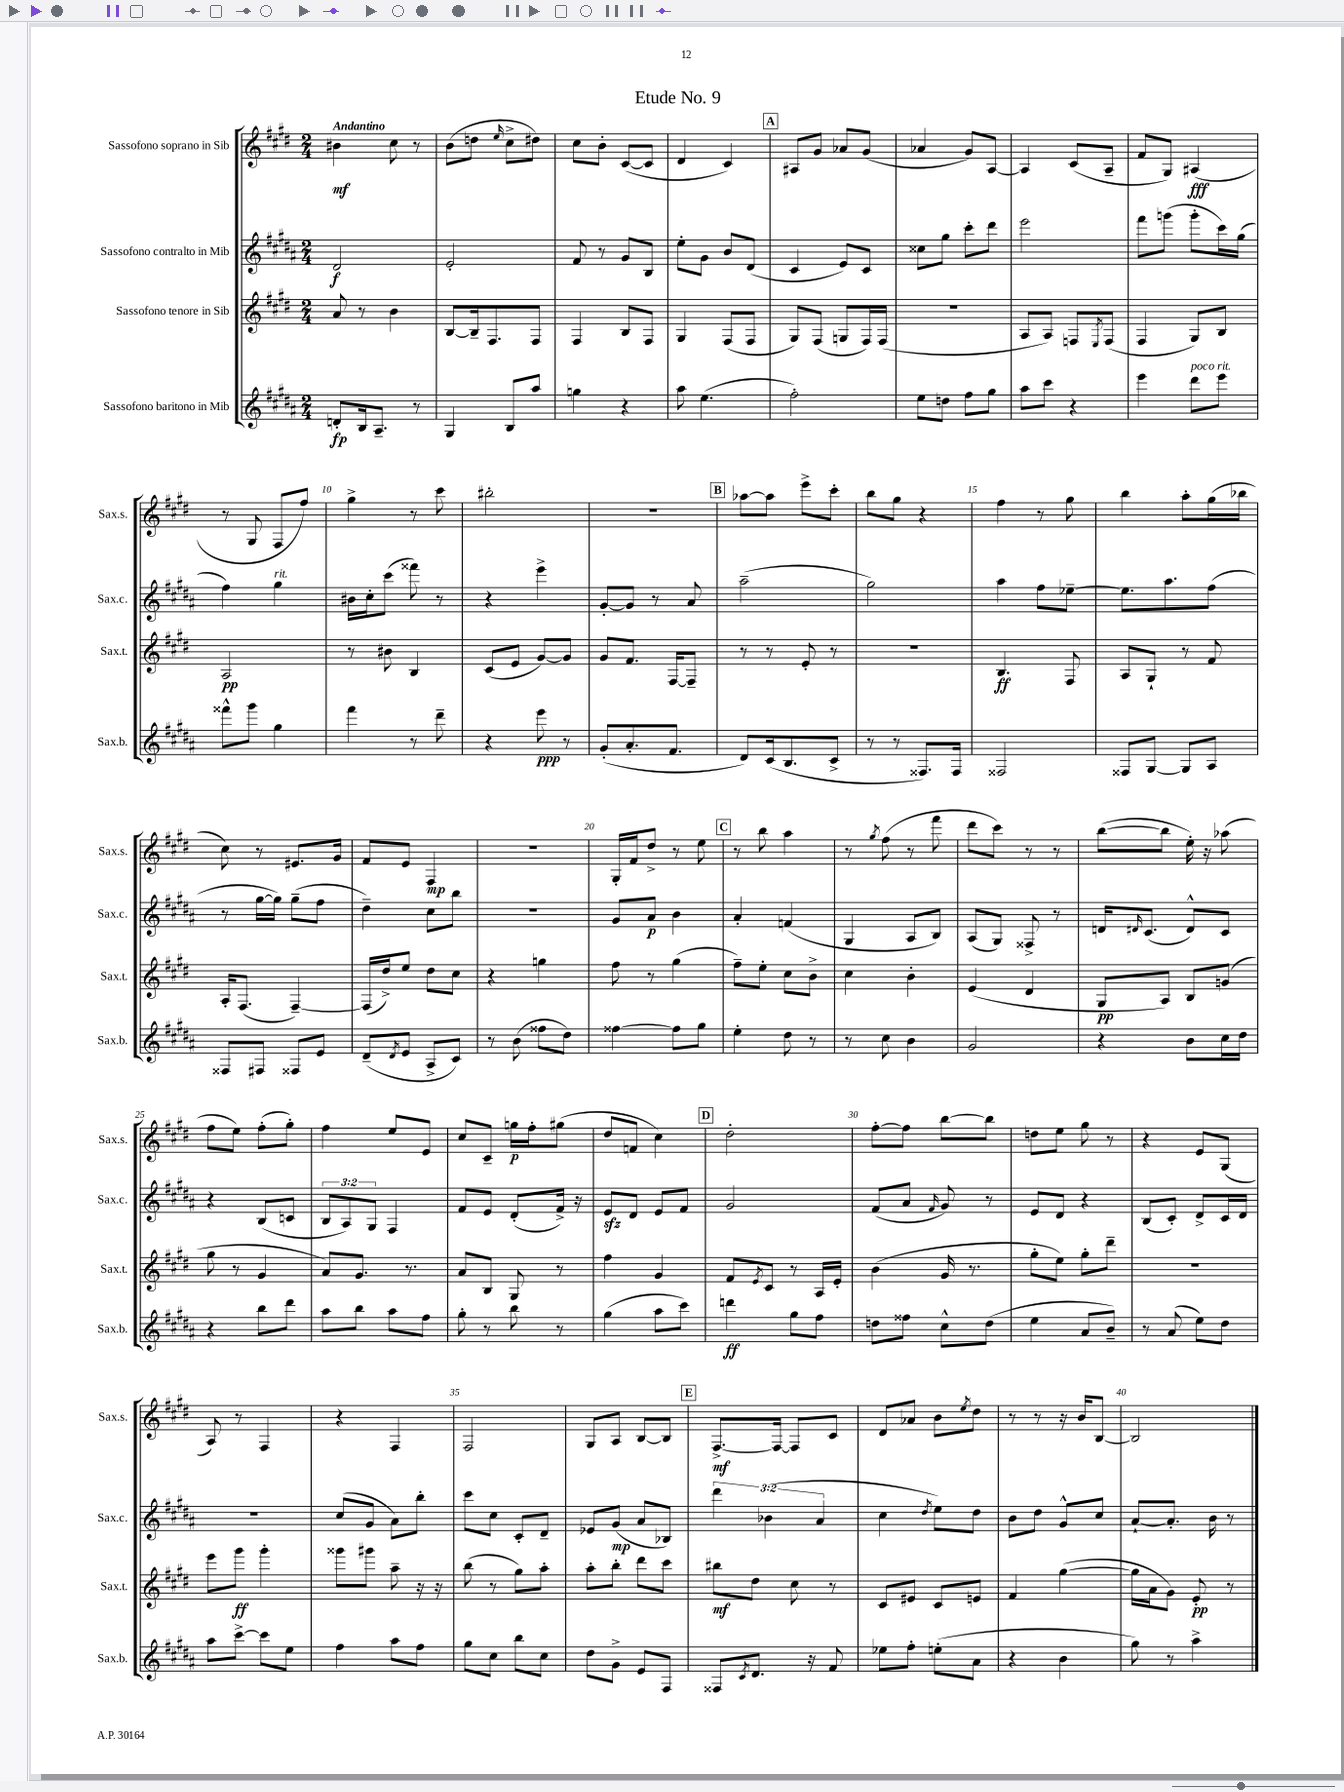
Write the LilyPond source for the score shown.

\header { title = "Etude No. 9" }
<<
\new StaffGroup <<
\new Staff = "s0" \with { instrumentName = "Sassofono soprano in Sib" shortInstrumentName = "Sax.s." } {
    \clef treble \key e \major \numericTimeSignature \time 2/4 \tempo "Andantino"
    bis'4\mf cis''8 r8 |
    b'8( d''8 \grace { e''16 } cis''8-> dis''8) |
    cis''8 b'8-. cis'8~( cis'8 |
    dis'4 cis'4) |
    \mark \markup { \box "A" } ais8 gis'8 aes'8 gis'8( |
    aes'4 gis'8) a8~ |
    a4 cis'8( a8-- |
    fis'8 gis8) ais4\fff( |
    r8 gis8 fis8 fis''8) |
    gis''4-> r8 cis'''8 |
    bis''2-. |
    R2 |
    \mark \markup { \box "B" } aes''8~ aes''8 e'''8-> cis'''8-. |
    b''8 gis''8 r4 |
    fis''4 r8 gis''8 |
    b''4 a''8-. gis''16( bes''16 |
    cis''8) r8 eis'8. gis'16 |
    fis'8 e'8 fis4\mp |
    r2 |
    gis16-. fis'16 dis''8-> r8 e''8 |
    \mark \markup { \box "C" } r8 b''8 a''4 |
    r8 \acciaccatura { gis''8 } fis''8( r8 fis'''8 |
    dis'''8 cis'''8) r8 r8 |
    b''8~( b''8 e''16-.) r16 aes''8( |
    fis''8 e''8) fis''8-.( gis''8-.) |
    fis''4 e''8 e'8 |
    cis''8 cis'8-- g''16\p fis''16-. gis''8( |
    dis''8 f'8 cis''4) |
    \mark \markup { \box "D" } dis''2-. |
    fis''8~-. fis''8 b''8~ b''8 |
    d''8 e''8 gis''8 r8 |
    r4 e'8 gis8( |
    a8) r8 fis4 |
    r4 fis4 |
    fis2 |
    gis8 a8 b8~ b8 |
    \mark \markup { \box "E" } fis8.~->\mf fis16~ fis8 cis'8 |
    dis'8 aes'8 b'8 \acciaccatura { e''8 } dis''8 |
    r8 r8 r16 b'16 b8~ |
    b2 \bar "|." |
}
\new Staff = "s1" \with { instrumentName = "Sassofono contralto in Mib" shortInstrumentName = "Sax.c." } {
    \clef treble \key b \major \numericTimeSignature \time 2/4 \override Staff.TupletNumber.text = #tuplet-number::calc-fraction-text
    dis'2\f |
    e'2-. |
    fis'8 r8 gis'8 b8 |
    e''8-. gis'8 b'8 dis'8( |
    \mark \markup { \box "A" } cis'4 e'8) cis'8 |
    cisis''8 gis''8 cis'''8-. dis'''8 |
    e'''2 |
    fis'''8 g'''8( g'''8-. cis'''16) gis''16( |
    fis''4) gis''4^\markup { \italic "rit." } |
    bis'16 cis''16-. cis'''8( fisis'''8) r8 |
    r4 e'''4-> |
    gis'8~-. gis'8 r8 ais'8 |
    \mark \markup { \box "B" } ais''2--( |
    gis''2) |
    ais''4 fis''8 ees''8~-- |
    ees''8. ais''8. fis''8( |
    r8 gis''16~ gis''16) gis''8--( fis''8 |
    dis''4--) cis''8 b''8 |
    R2 |
    gis'8 ais'8\p b'4 |
    \mark \markup { \box "C" } ais'4-. f'4( |
    gis4 ais8 b8) |
    ais8( gis8) fisis8-> r8 |
    d'16 \grace { dis'16 } cis'8.( dis'8-^) cis'8 |
    r4 b8( c'8 |
    \tuplet 3/2 { b8 ais8) gis8 } fis4 |
    fis'8 e'8 dis'8-.( fis'16->) r16 |
    e'8\sfz dis'8 e'8 fis'8 |
    \mark \markup { \box "D" } gis'2 |
    fis'8( ais'8 \grace { fis'16 } gis'8) r8 |
    e'8 dis'8 r4 |
    b8( cis'8-.) dis'8-> cis'16 dis'16 |
    r2 |
    cis''8( gis'8 ais'8) b''8-. |
    cis'''8 cis''8 cis'8-. dis'8-- |
    ees'8 gis'8\mp( ais'8 bes8) |
    \mark \markup { \box "E" } \tuplet 3/2 { dis'''4 bes'4( ais'4 } |
    cis''4 \acciaccatura { dis''8 } e''8) dis''8 |
    b'8 dis''8 gis'8-^ cis''8 |
    ais'8~-! ais'8.-. b'16 r8 \bar "|." |
}
\new Staff = "s2" \with { instrumentName = "Sassofono tenore in Sib" shortInstrumentName = "Sax.t." } {
    \clef treble \key e \major \numericTimeSignature \time 2/4
    a'8 r8 b'4 |
    b8~ b16-- fis8. fis8 |
    fis4 b8 fis8 |
    gis4 fis8( fis8 |
    \mark \markup { \box "A" } gis8) fis8( g8 fis16) fis16( |
    R2 |
    a8 a8) f8 \acciaccatura { e8 } f8( |
    fis4 gis8) b8 |
    a2\pp |
    r8 bis'8 b4 |
    cis'8( e'8 gis'8~) gis'8 |
    gis'8 fis'8. fis16~ fis8-- |
    \mark \markup { \box "B" } r8 r8 e'8-. r8 |
    r2 |
    b4.\ff fis8 |
    a8 gis8-! r8 fis'8 |
    a16-. fis8.( fis4~--) |
    fis16( dis''16->) e''8 dis''8 cis''8 |
    r4 g''4 |
    fis''8 r8 gis''4( |
    \mark \markup { \box "C" } fis''8--) e''8-. cis''8 b'8-> |
    cis''4 b'4-. |
    e'4( dis'4 |
    gis8\pp a8) b8 g'8( |
    gis''8 r8 gis'4 |
    a'8) gis'8. r8. |
    a'8 b8 gis8 r8 |
    fis''4 gis'4 |
    \mark \markup { \box "D" } fis'8 \acciaccatura { e'8 } cis'8 r8 a16 e'16-. |
    b'4( gis'16 r8. |
    gis''8-. e''8) gis''8-. dis'''8-- |
    R2 |
    e'''8 gis'''8\ff gis'''4-. |
    gisis'''8 gis'''8 a''8-- r16 r16 |
    b''8( r8 gis''8) a''8-. |
    a''8-. b''8-. dis'''8 cis'''8 |
    \mark \markup { \box "E" } bis''8\mf dis''8 cis''8 r8 |
    cis'8 eis'8 cis'8 e'8 |
    fis'4 gis''4~( |
    gis''16 a'16 gis'8) e'8-.\pp r8 \bar "|." |
}
\new Staff = "s3" \with { instrumentName = "Sassofono baritono in Mib" shortInstrumentName = "Sax.b." } {
    \clef treble \key b \major \numericTimeSignature \time 2/4
    d'8-.\fp b16 ais8.-- r8 |
    gis4 b8 ais''8 |
    g''4 r4 |
    ais''8 e''4.( |
    \mark \markup { \box "A" } fis''2-.) |
    e''8 d''8 fis''8 gis''8 |
    ais''8 cis'''8 r4 |
    e'''4 dis'''8^\markup { \italic "poco rit." } e'''8 |
    fisis'''8-^ gis'''8 gis''4 |
    fis'''4 r8 dis'''8-- |
    r4 e'''8\ppp r8 |
    gis'8-.( ais'8.-. fis'8. |
    \mark \markup { \box "B" } dis'8) cis'16( b8. cis'8-> |
    r8 r8 fisis8.) fisis16 |
    fisis2 |
    fisis8 gis8~ gis8 ais8 |
    fisis8 fis8 fisis8 e'8 |
    dis'8--( \acciaccatura { dis'8 } e'8 ais8-> cis'8) |
    r8 b'8( fisis''8 dis''8) |
    fisis''4~ fisis''8 gis''8 |
    \mark \markup { \box "C" } e''4-. dis''8 r8 |
    r8 cis''8 b'4 |
    gis'2 |
    r4 b'8 cis''16 dis''16 |
    r4 b''8 dis'''8 |
    ais''8 b''8 ais''8 fis''8 |
    gis''8-. r8 b''8 r8 |
    gis''4( ais''8 cis'''8) |
    \mark \markup { \box "D" } d'''4\ff gis''8 fis''8 |
    d''8 fisis''8 cis''8-^ d''8( |
    e''4 ais'8 b'8--) |
    r8 ais'8( e''8) dis''8 |
    ais''8 cis'''8~-> cis'''8 e''8 |
    fis''4 ais''8 fis''8 |
    gis''8 cis''8 b''8 cis''8 |
    dis''8 gis'8-> e'8 fis8 |
    \mark \markup { \box "E" } fisis8 \acciaccatura { cis'8 } dis'8. r16 fis'8 |
    ees''8 fis''8-. e''8-.( ais'8 |
    r4 b'4 |
    gis''8) r8 ais''4-> \bar "|." |
}
>>
>>
\layout { \context { \Score \override BarNumber.break-visibility = ##(#f #t #t) barNumberVisibility = #(every-nth-bar-number-visible 5) } }
